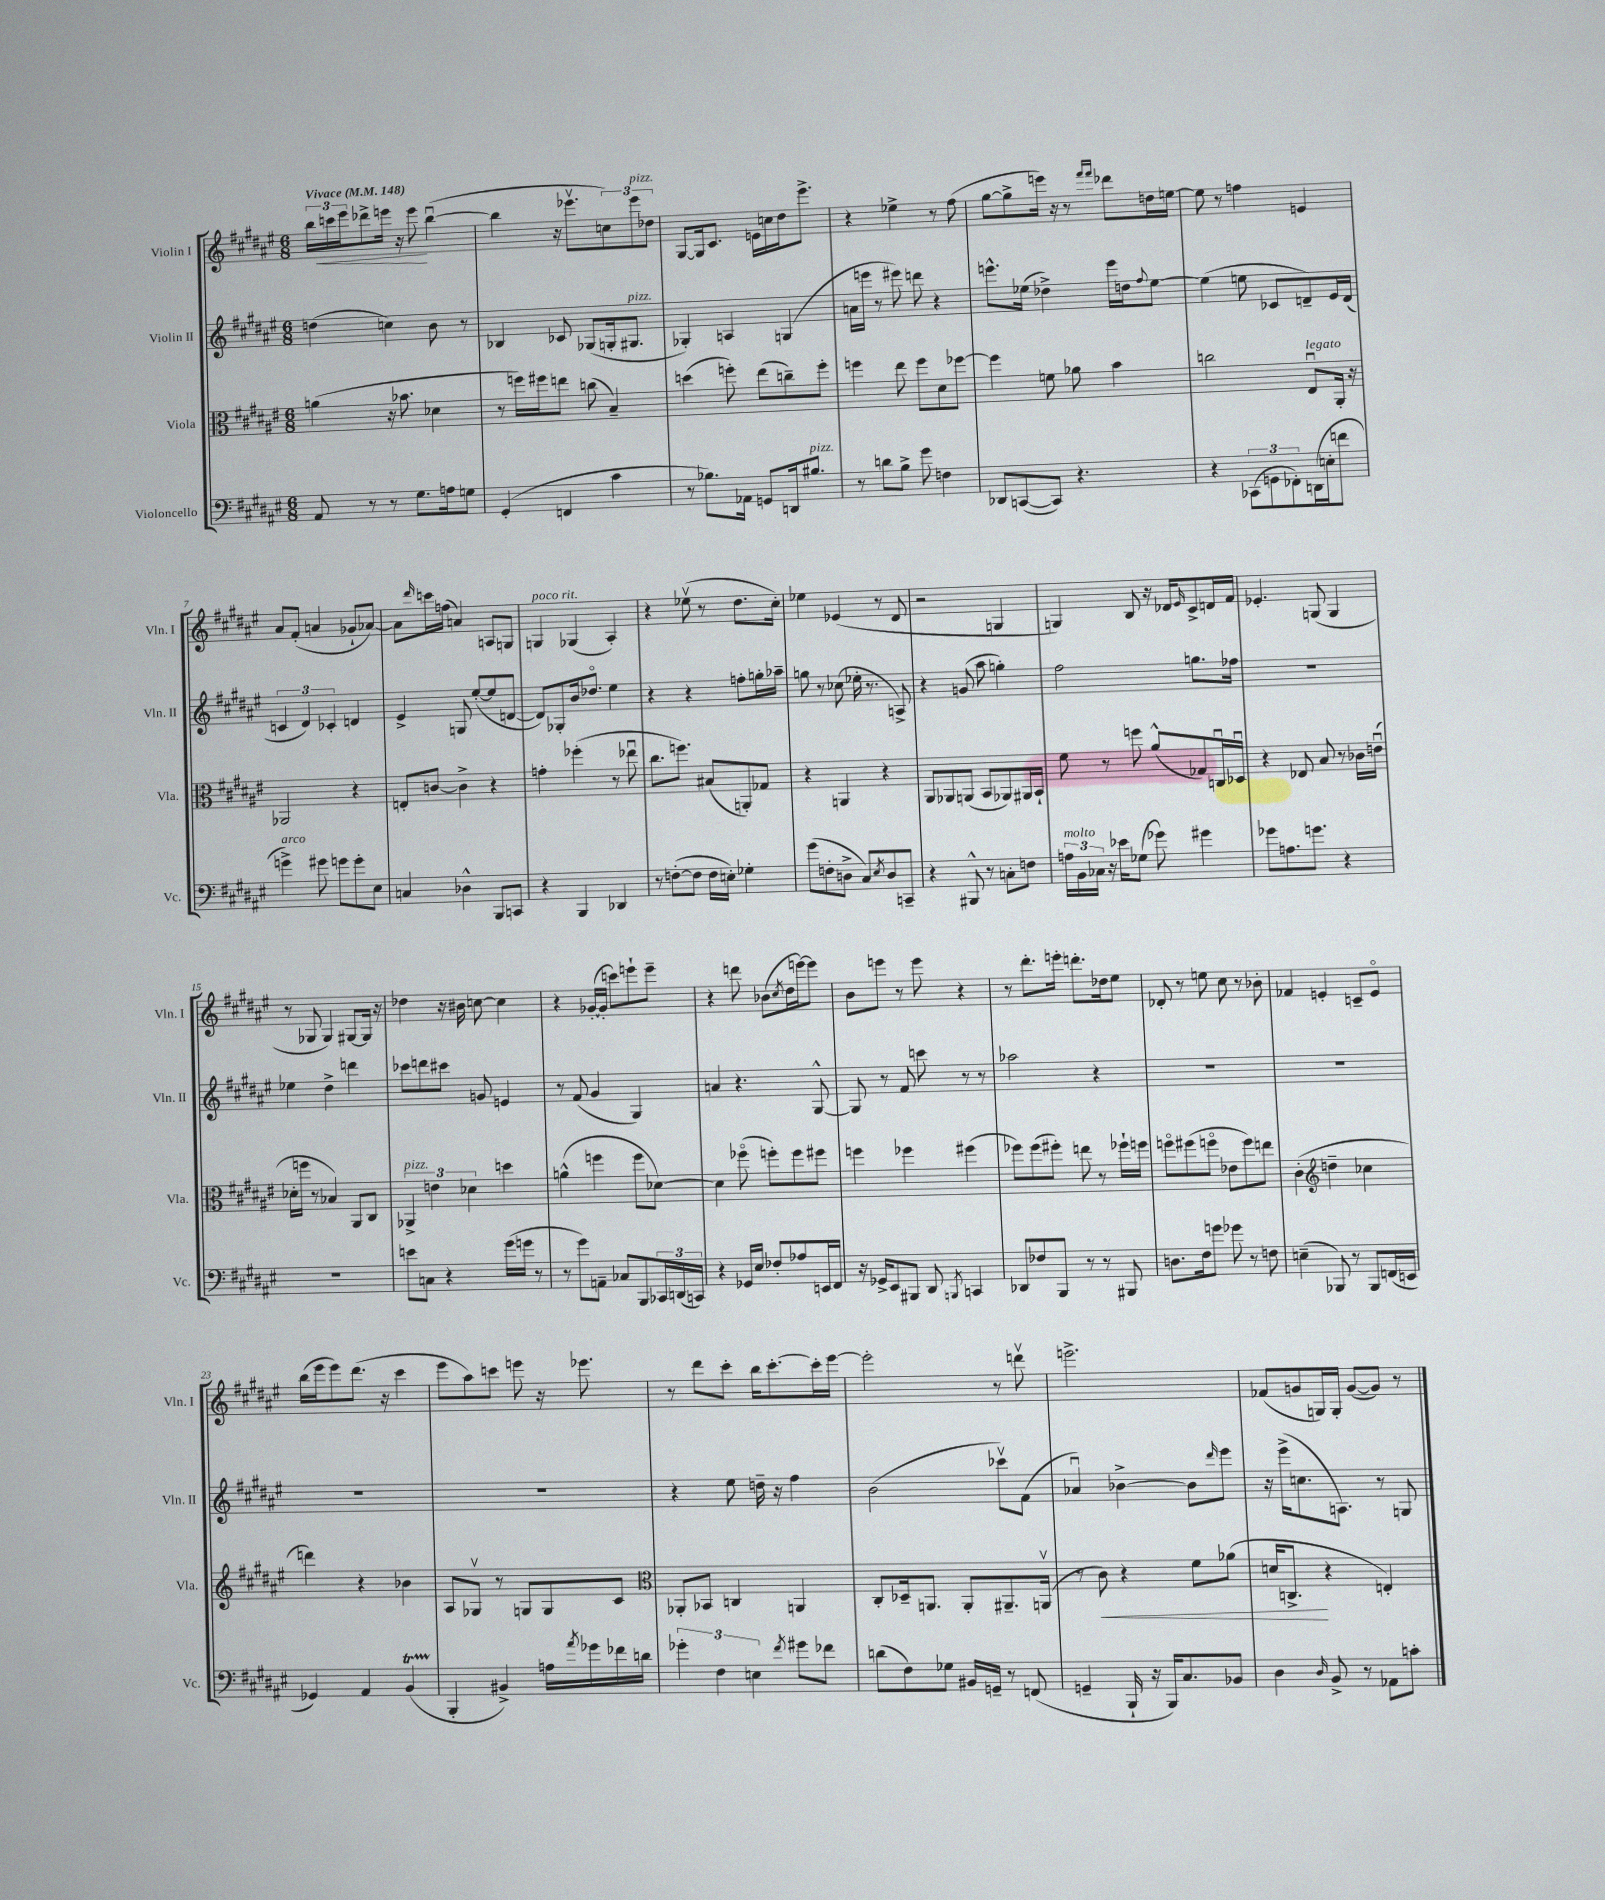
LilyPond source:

<<
\new StaffGroup <<
\new Staff = "s0" \with { instrumentName = "Violin I" shortInstrumentName = "Vln. I" } {
    \clef treble \key fis \major \numericTimeSignature \time 6/8 \tempo "Vivace" 4 = 148
    \tuplet 3/2 { b''16 c'''16\< eis'''16 } des'''8-> e'''16 r16 e'''8\! b''4~\downbow( |
    b''4 r16 ees'''8.\upbow \tuplet 3/2 { c''8) ees'''8^\markup { \italic "pizz." } des''8 } |
    gis8~ gis16 cis'8. e'16 c''16 dis''16 eis'''8.-> |
    r4 ees''4-> r8 fis''8( |
    gis''8~ gis''8-> e'''16) r16 r8 \grace { fis'''16 fis'''16 } des'''8 d''16 e''16~ |
    e''8 r8 f''4 e'4 |
    ais'8 fis'8-.( a'4 ges'8-! aes'8~) |
    aes'8 \grace { dis'''16 } c'''16 f''16( a'4) a8 g8 |
    g4^\markup { \italic "poco rit." } ges4( ais4-.) |
    r4 ees''8\upbow( r8 dis''8. cis''16-.) |
    ees''4 ees'4( r8 dis'8 |
    r2 g4 |
    g4) b8 r16 des'16 \grace { eis'16 } cis'8-> d'16 fis'16 |
    ees'4.-. g8( g4 |
    r8 ges8 ges4) gis8~ gis16 r16 |
    des''4 r16 bis'16 c''8~ c''4 |
    r4 ges'16~-.( ges'16-. c'''8) e'''8-! e'''8-- |
    r4 d'''8 bes'8( \acciaccatura { cis''8 } dis''16 e'''16~) e'''8 |
    b'8 e'''8 r8 e'''8 r4 |
    r8 dis'''8.-. e'''16-. d'''8.-. des''16 eis''8 |
    des'8-. r8 e''8 cis''8 r8 bes'8-. |
    fes'4 e'4-. c'8-- e'8\flageolet |
    b''16( eis'''16 eis'''8) dis'''8.( r16 cis'''4 |
    eis'''8 ais''8) c'''8 e'''8 r16 ees'''8. |
    r8 dis'''8 cis'''8-. b''16 cis'''8.~-. cis'''16-. eis'''16~ |
    eis'''2-. r8 d'''8\upbow |
    e'''2.-> |
    fes'8( g'8 g16) g16-. g'8~( g'8) r8 \bar "|." |
}
\new Staff = "s1" \with { instrumentName = "Violin II" shortInstrumentName = "Vln. II" } {
    \clef treble \key fis \major \numericTimeSignature \time 6/8
    d''4( c''4) b'8 r8 |
    bes4 ces'8 ges8( g16-. gis8.^\markup { \italic "pizz." } |
    ges4-.) a4 g4( |
    a'16 e'''16 r8 eis'''8) d'''8 r4 |
    e'''8.-^ ees''16( des''4->) e'''16 d''16 \appoggiatura { fis''8 } ees''8~ |
    ees''4( e''8 ces'8 d'8--) eis'16 d'16( |
    \tuplet 3/2 { c'4 dis'4) ces'4-. } d'4 |
    eis'4-> g8 eis''8~-.( eis''8 d'8~ |
    d'8) ges8-. b'16 des''8.\flageolet eis''4 |
    r4 r4 f''8-. g''16-. aes''16-- |
    g''8 r8 ces''8( ees''16-. r8. a8->) |
    r4 g'8( ais''8 g''4-.) |
    fis''2 g''8. fes''16 |
    R2. |
    ees''4 dis''4-> d'''4 |
    ces'''8 d'''8 cis'''8 g'8 e'4 |
    r8 fis'8( gis'4 gis4) |
    a'4 r4. gis8~-^ |
    gis8 r8 fis'8 c'''8 r8 r8 |
    aes''2 r4 |
    R2. |
    R2. |
    R2. |
    R2. |
    r4 eis''8 d''16-- r16 fis''4 |
    b'2( ces'''8\upbow) fis'8( |
    aes'4\downbow) bes'4~-> bes'8 \grace { dis'''16 } eis'''8 |
    r16 eis'''16->( c''8. a8.) r8 g8 \bar "|." |
}
\new Staff = "s2" \with { instrumentName = "Viola" shortInstrumentName = "Vla." } {
    \clef alto \key fis \major \numericTimeSignature \time 6/8
    a'4( r16 bes'8. des'4 |
    r8 f''16) fis''16 e''8 c''8( b4--) |
    d''4( f''8-.) eis''8( c''8--) f''8-. |
    f''4 eis''8 f''8 dis'8 fes''8~ |
    fes''4 f'8 aes'8 b'4 |
    c''2 eis8\downbow^\markup { \italic "legato" } ais,16-. r16 |
    aes,2 r4 |
    e8-. c'8~ c'4-> r4 |
    g'4-. fes''4-.( r8 ees''8\downbow |
    cis''8. f''8.) bis8( a,8-.) ges8 |
    r4 a,4 r4 |
    ais,8 aes,8 a,8( b,8 aes,8) ais,16 b,16-! |
    fis'8 r8 f''8 ais'8-^( ges8) c16\downbow des16\downbow |
    r4 ees8 b8 r8 ces'16 e'16\downbow( |
    des'16-. f''16 r8 bes4) ais,8 cis8 |
    \tuplet 3/2 { aes,4->^\markup { \italic "pizz." } e'4 des'4 } d''4 |
    a'4-^( f''4 f''8 des'8~) |
    des'4 fes''8\flageolet( f''8-.) f''8 fis''8 |
    f''4 fes''4 fis''4( |
    fes''8) fes''8( fis''8-.) e''8 r8 fes''16-! f''16 |
    f''8\flageolet fis''8( f''8\flageolet ees'8 f''8) e''8 |
    cis'4-.( \clef treble d''4-- ces''4 |
    d'''4) r4 bes'4 |
    ais8 ges8\upbow r8 g8 g8 cis'8 |
    \clef alto aes,8-. bes,8 c4 a,4 |
    cis8-. des16-- a,8. a,8-. ais,8.-- a,16\upbow( |
    r8 cis'8\<) r4 fis'8 aes'8( |
    d'16 c8.->\! r4 e4-.) \bar "|." |
}
\new Staff = "s3" \with { instrumentName = "Violoncello" shortInstrumentName = "Vc." } {
    \clef bass \key fis \major \numericTimeSignature \time 6/8
    ais,8 r8 r8 gis8. a16 g8 |
    gis,4-.( f,4 cis'4 |
    r8 bes8.) aes,16 g,8 d,16 bis8.^\markup { \italic "pizz." } |
    r8 d'8 b8-> gis'8 f4 |
    des,8 c,8~( c,8) r4. |
    r4 \tuplet 3/2 { ces,8( g,8 fes,8-.) } d,16( e16-. f'8 |
    g'4->^\markup { \italic "arco" }) gis'8 g'8 g'8-. eis8 |
    c4 des4-^ b,,8 c,8 |
    r4 b,,4 des,4 |
    r8 f8~-.( f8 f16 e16-.) ges4-. |
    gis'8( f8-. d8-> cis8) \acciaccatura { eis8 } d8 c,8-- |
    r4 bis,,8-^ r8 c8-. f8 |
    \tuplet 3/2 { a16^\markup { \italic "molto" } b,16 ces16 } r16 ees'16 ges8( ges'8) gis'4 |
    ges'8 a8. g'8. r4 |
    R2. |
    e'8 c8 r4 gis'16( g'16 r8 |
    r8 gis'8) a,8-- ces8 b,,8 \tuplet 3/2 { ces,16 d,16( c,16) } |
    r4 ges,16 eis16 fes8-. aes8 e,16 fis,16 |
    r16 ges,16-> eis,8 bis,,8 dis,8 \acciaccatura { b,,8 } c,4 |
    des,8 fes8 b,,8 r8 r8 bis,,8 |
    d8. fis16 g'8 ges'8 r8 f8 |
    e4--( bes,,8) r8 bes,,8 f,16( e,16 |
    ges,4) ais,4 b,4\startTrillSpan( |
    b,,4-.\stopTrillSpan bis,4->) a16 \acciaccatura { ais'8 } ges'16 fes'16 d'16 |
    \tuplet 3/2 { ges'4-. fis4 e4 } \acciaccatura { fis'8 } gis'8 fes'8 |
    d'8( fis8) ges8 bis,16 g,16-- r8 f,8( |
    g,4-- b,,16-! r16 b,,16) cis8. bes,8 |
    dis4 \grace { dis16 } b,8-> r8 aes,8 c'8-. \bar "|." |
}
>>
>>
